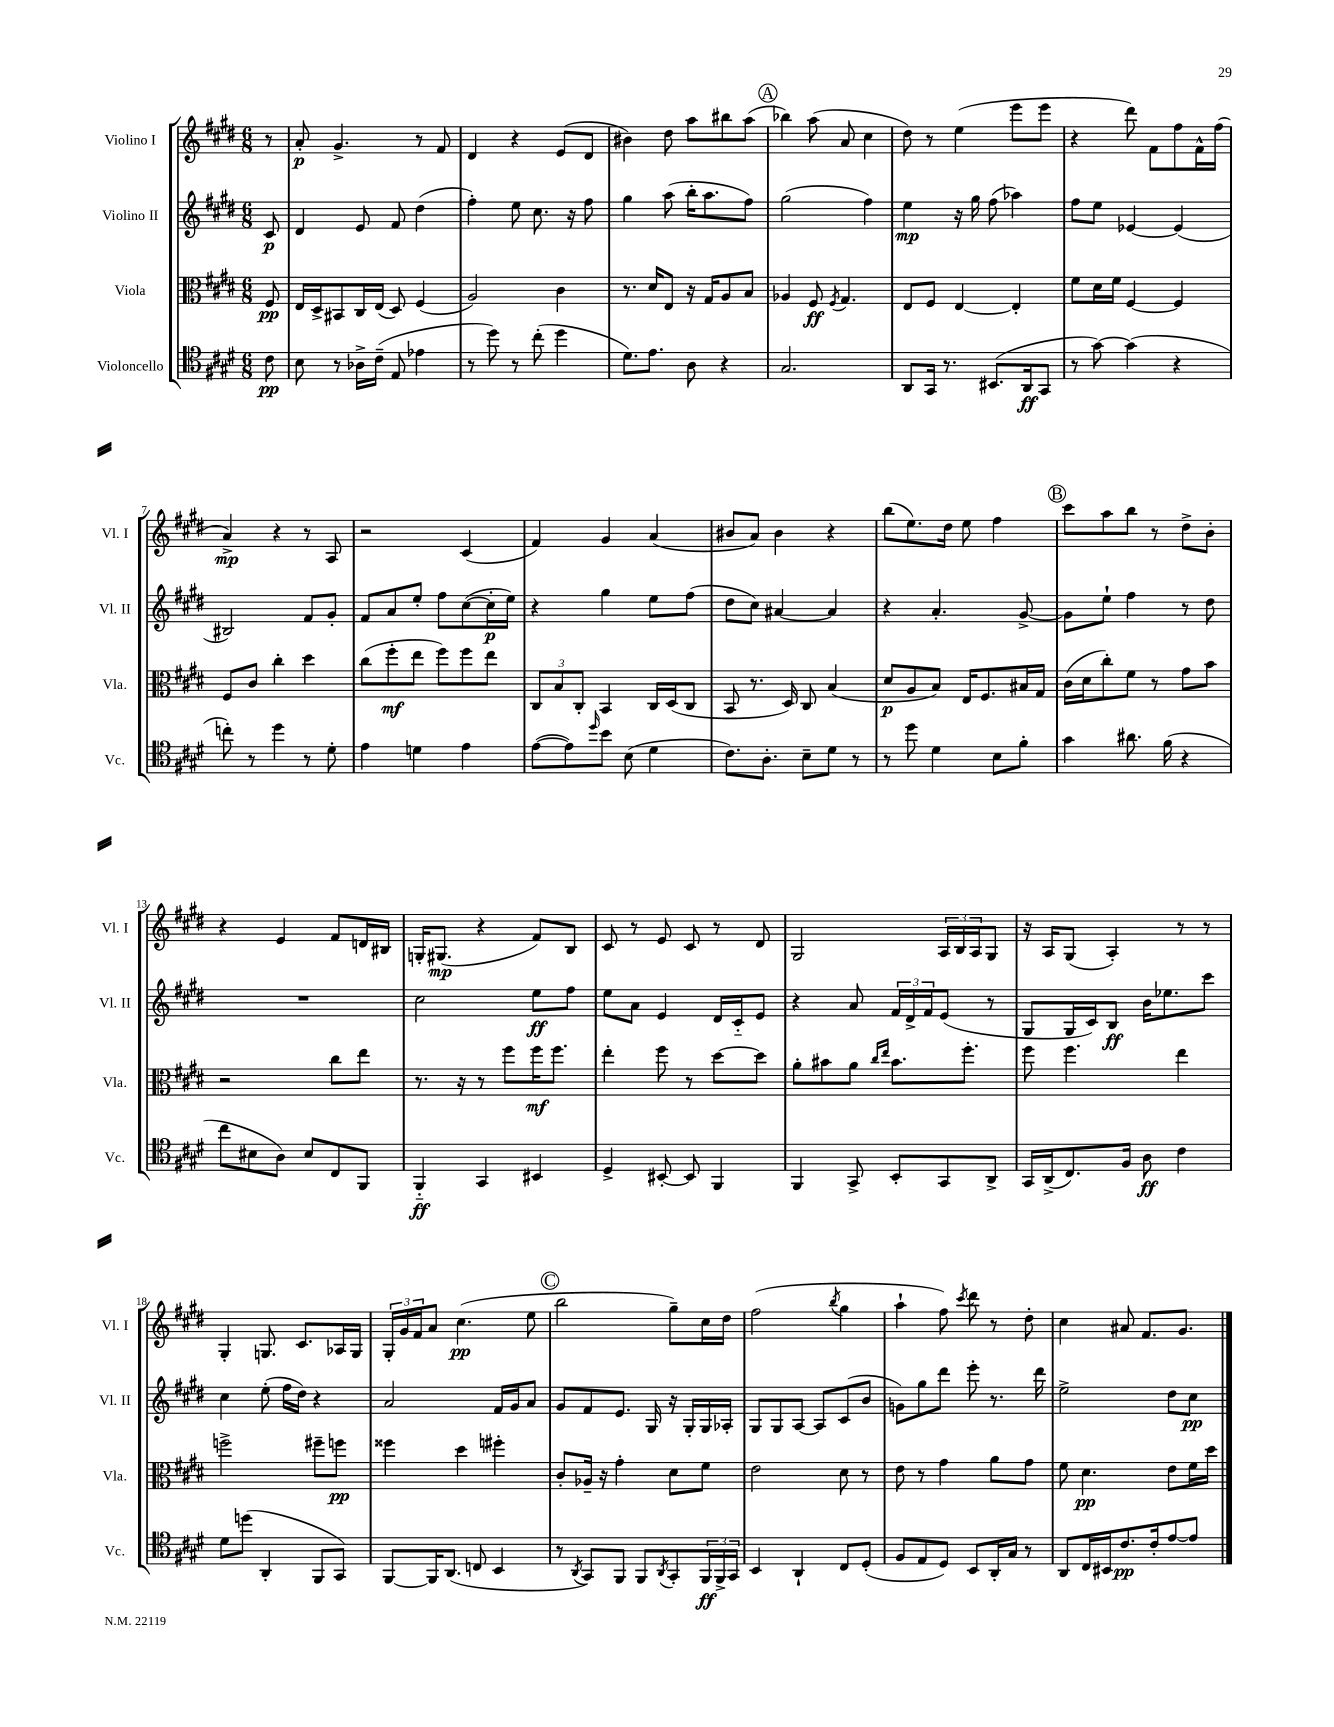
<<
\new StaffGroup <<
\new Staff = "s0" \with { instrumentName = "Violino I" shortInstrumentName = "Vl. I" } {
    \clef treble \key e \major \numericTimeSignature \time 6/8 \partial 8
    r8 |
    a'8-.\p gis'4.-> r8 fis'8 |
    dis'4 r4 e'8( dis'8 |
    bis'4) dis''8 a''8 bis''8 a''8( |
    \mark \markup { \circle "A" } bes''4) a''8( a'8 cis''4 |
    dis''8) r8 e''4( e'''8 e'''8 |
    r4 dis'''8) fis'8 fis''8 fis'16-^ fis''16( |
    a'4->\mp) r4 r8 a8 |
    r2 cis'4( |
    fis'4) gis'4 a'4( |
    bis'8 a'8) bis'4 r4 |
    b''8( e''8.) dis''16 e''8 fis''4 |
    \mark \markup { \circle "B" } cis'''8 a''8 b''8 r8 dis''8-> b'8-. |
    r4 e'4 fis'8 d'16 bis16 |
    g16-. gis8.\mp( r4 fis'8) b8 |
    cis'8 r8 e'8 cis'8 r8 dis'8 |
    gis2 \tuplet 3/2 { a16 b16 a16 } gis8 |
    r16 a16 gis8( a4-.) r8 r8 |
    gis4-. g8. cis'8. aes16 g16 |
    \tuplet 3/2 { gis16-. gis'16 fis'16 } a'8 cis''4.\pp( e''8 |
    \mark \markup { \circle "C" } b''2 gis''8--) cis''16 dis''16 |
    fis''2( \acciaccatura { b''8 } gis''4 |
    a''4-! fis''8) \acciaccatura { cis'''8 } dis'''8 r8 dis''8-. |
    cis''4 ais'8 fis'8. gis'8. \bar "|." |
}
\new Staff = "s1" \with { instrumentName = "Violino II" shortInstrumentName = "Vl. II" } {
    \clef treble \key e \major \numericTimeSignature \time 6/8 \partial 8
    cis'8\p |
    dis'4 e'8 fis'8 dis''4( |
    fis''4-.) e''8 cis''8. r16 fis''8 |
    gis''4 a''8( b''16-. a''8. fis''8) |
    \mark \markup { \circle "A" } gis''2( fis''4) |
    e''4\mp r16 gis''16 fis''8( aes''4) |
    fis''8 e''8 ees'4~ ees'4( |
    bis2) fis'8 gis'8-. |
    fis'8 a'8 e''8-. fis''8 cis''8~( cis''16-.\p e''16) |
    r4 gis''4 e''8 fis''8( |
    dis''8 cis''8) ais'4~ ais'4 |
    r4 a'4.-. gis'8~-> |
    \mark \markup { \circle "B" } gis'8 e''8-! fis''4 r8 dis''8 |
    R2. |
    cis''2 e''8\ff fis''8 |
    e''8 a'8 e'4 dis'16 cis'16-_ e'8 |
    r4 a'8 \tuplet 3/2 { fis'16 dis'16-> fis'16 } e'8( r8 |
    gis8 gis16 cis'16) b8\ff b'16 ees''8. cis'''8 |
    cis''4 e''8-.( fis''16 dis''16) r4 |
    a'2 fis'16 gis'16 a'8 |
    \mark \markup { \circle "C" } gis'8 fis'8 e'8. gis16 r16 gis16-. gis16 aes16-. |
    gis8 gis8 a8~ a8 cis'8( b'8 |
    g'8) gis''8 dis'''8 e'''8-. r8. dis'''16 |
    e''2-> dis''8 cis''8\pp \bar "|." |
}
\new Staff = "s2" \with { instrumentName = "Viola" shortInstrumentName = "Vla." } {
    \clef alto \key e \major \numericTimeSignature \time 6/8 \partial 8
    fis8\pp |
    e16 dis16-> bis,8 cis16 e16( dis8) fis4( |
    a2) cis'4 |
    r8. dis'16 e8 r16 gis16 a8 b8 |
    \mark \markup { \circle "A" } aes4 fis8\ff \acciaccatura { fis8 } gis4. |
    e8 fis8 e4~ e4-. |
    fis'8 dis'16 fis'16 fis4~ fis4 |
    fis8 cis'8 cis''4-. dis''4 |
    cis''8( fis''8-.\mf e''8 fis''8) fis''8 e''8 |
    \tuplet 3/2 { cis8 b8 cis8-. } b,4 cis16 dis16( cis8 |
    b,8 r8. dis16) cis8 b4( |
    dis'8\p a8 b8) e16 fis8. bis16 gis16 |
    \mark \markup { \circle "B" } cis'16( dis'16 cis''8-.) fis'8 r8 gis'8 b'8 |
    r2 cis''8 e''8 |
    r8. r16 r8 fis''8 fis''16\mf fis''8. |
    e''4-. fis''8 r8 dis''8~ dis''8 |
    a'8-. bis'8 a'8 \grace { cis''16 e''16 } bis'8. fis''8.-. |
    fis''8 fis''4. e''4 |
    f''2-> fis''8-- f''8\pp |
    fisis''4 dis''4 fis''4-. |
    \mark \markup { \circle "C" } cis'8-. aes16-- r16 gis'4-. dis'8 fis'8 |
    e'2 dis'8 r8 |
    e'8 r8 gis'4 a'8 gis'8 |
    fis'8 dis'4.\pp e'8 fis'16 dis''16 \bar "|." |
}
\new Staff = "s3" \with { instrumentName = "Violoncello" shortInstrumentName = "Vc." } {
    \clef tenor \key e \major \numericTimeSignature \time 6/8 \partial 8
    cis'8\pp |
    b8 r8 aes16-> cis'16--( e8 ees'4 |
    r8 dis''8) r8 cis''8-.( dis''4 |
    dis'8.) e'8. a8 r4 |
    \mark \markup { \circle "A" } gis2. |
    a,8 gis,16 r8. bis,8.( a,16\ff gis,8 |
    r8 gis'8~) gis'4( r4 |
    c''8-.) r8 dis''4 r8 dis'8-. |
    e'4 d'4 e'4 |
    e'8~( e'8) \grace { dis''16 } b'8 b8( dis'4 |
    cis'8.) a8.-. b8-- dis'8 r8 |
    r8 dis''8 dis'4 b8 fis'8-. |
    \mark \markup { \circle "B" } gis'4 ais'8. fis'16( r4 |
    cis''8 bis8 a8) bis8 cis8 fis,8 |
    fis,4-_\ff gis,4 bis,4 |
    dis4-> bis,8~-. bis,8 fis,4 |
    fis,4 gis,8-> b,8-. gis,8 a,8-> |
    gis,16 a,16->( cis8.) fis16 a8\ff cis'4 |
    dis'8 d''8( a,4-. fis,8 gis,8) |
    fis,8~ fis,16 a,8.( c8 b,4 |
    \mark \markup { \circle "C" } r8 \acciaccatura { a,8 } gis,8) fis,8 fis,8 \acciaccatura { a,8 } gis,8-. \tuplet 3/2 { fis,16\ff fis,16-> gis,16 } |
    b,4 a,4-! cis8 dis8-.( |
    fis8 e8 dis8) b,8 a,16-. gis16 r8 |
    a,8 cis16 bis,16 cis'8.\pp cis'16-. e'8~ e'8 \bar "|." |
}
>>
>>
